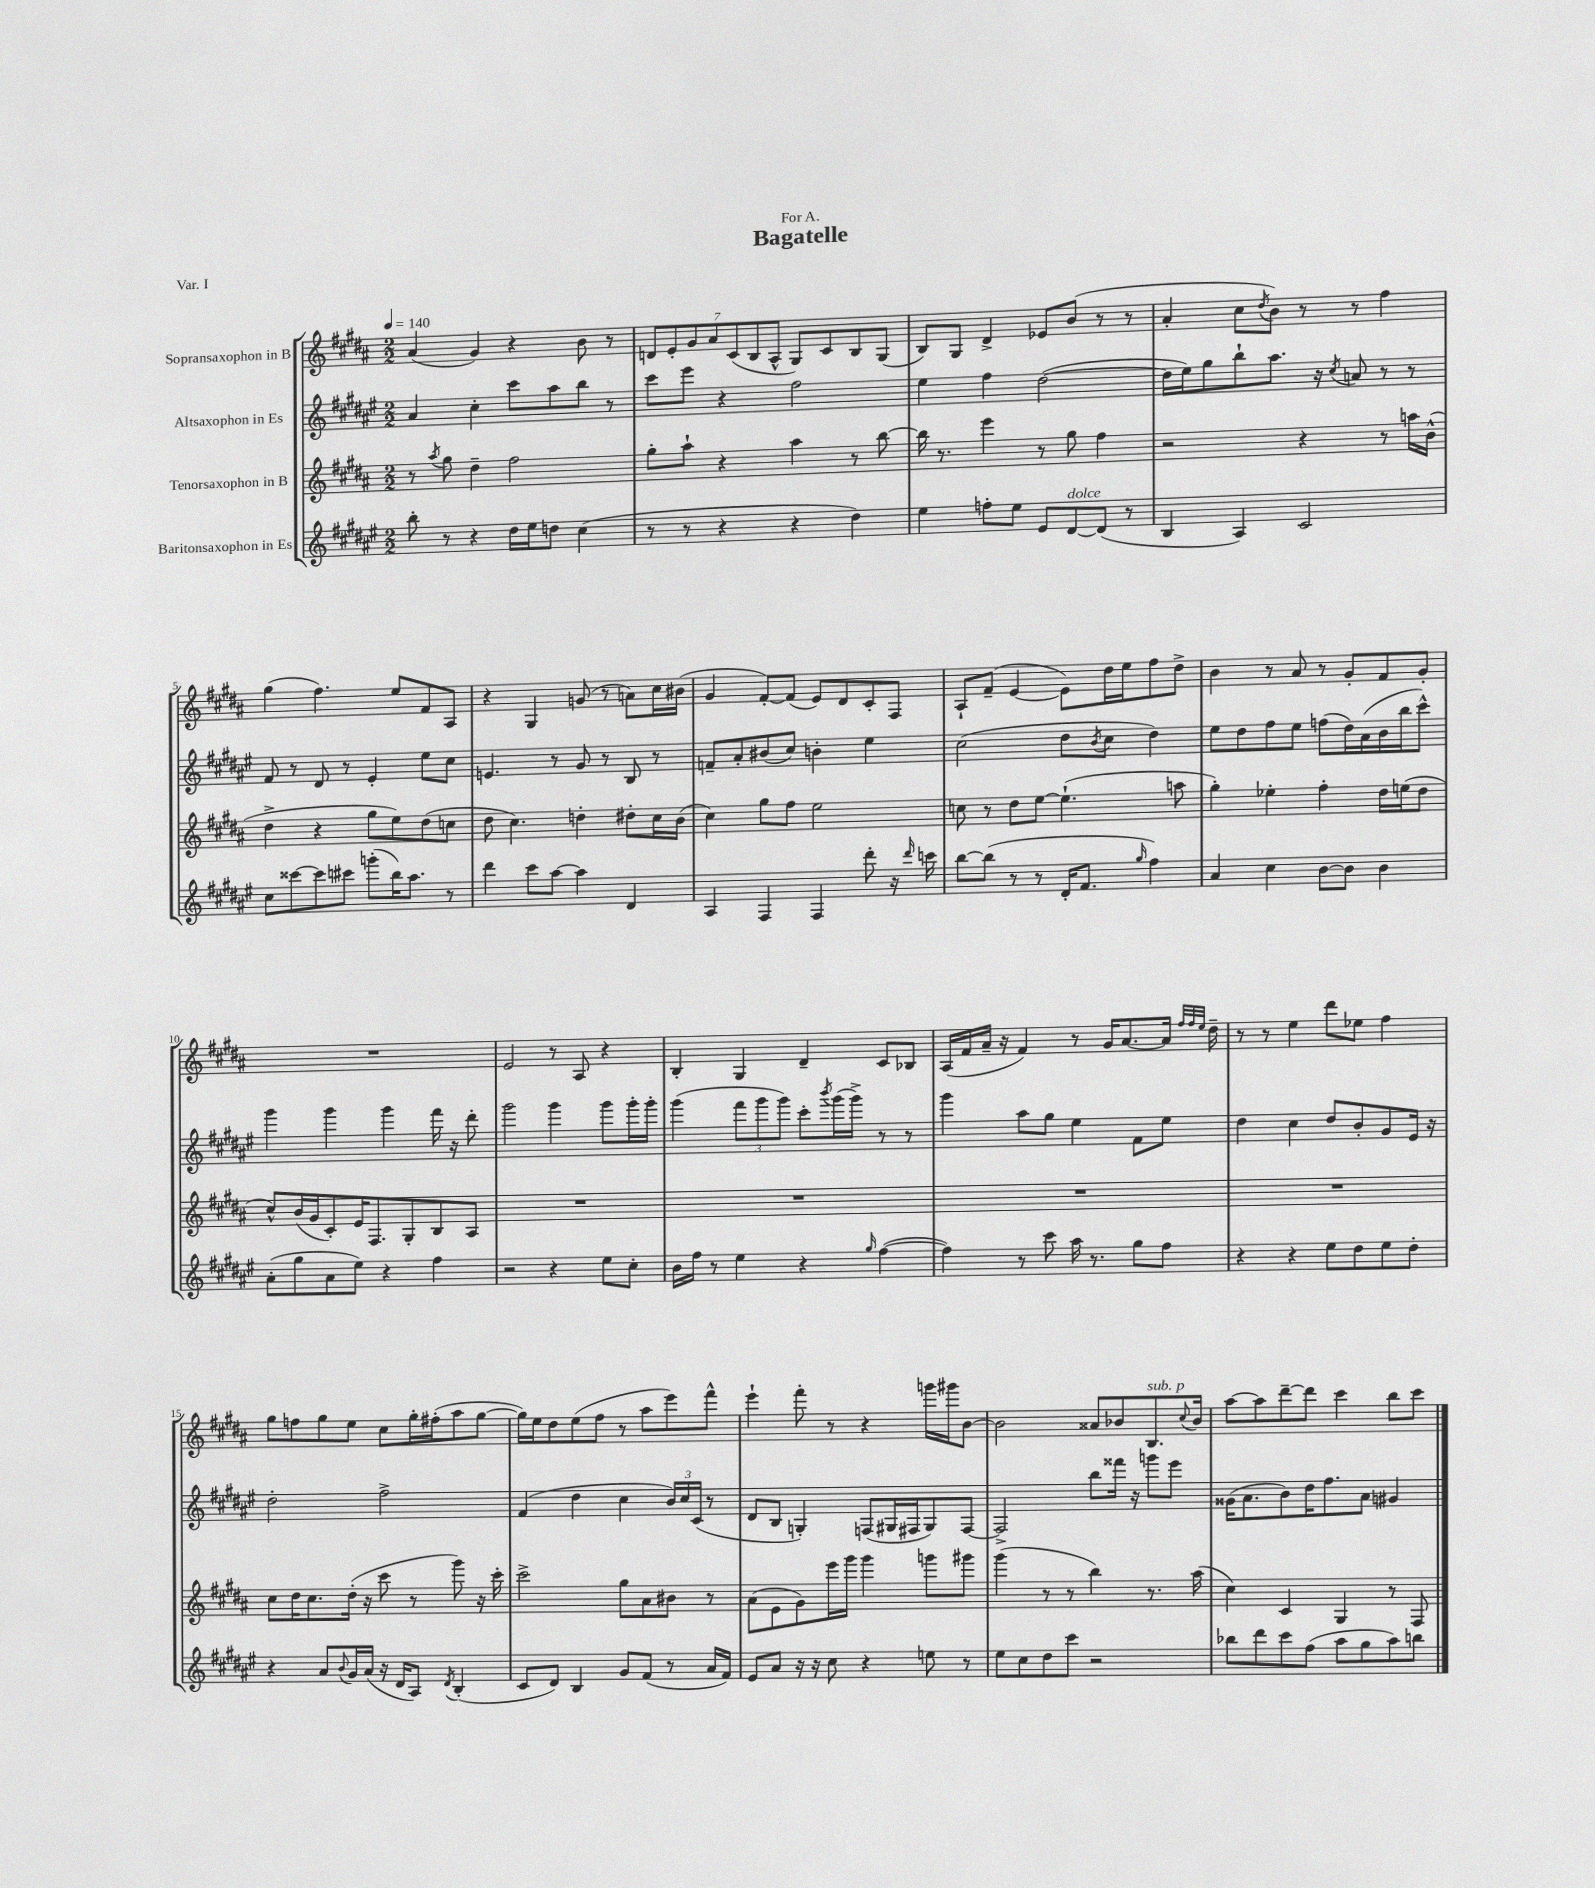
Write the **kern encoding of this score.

**kern	**kern	**kern	**kern
*staff4	*staff3	*staff2	*staff1
*clefG2	*clefG2	*clefG2	*clefG2
*k[f#c#g#d#a#e#]	*k[f#c#g#d#a#]	*k[f#c#g#d#a#e#]	*k[f#c#g#d#a#]
*M2/2	*M2/2	*M2/2	*M2/2
*MM140	*MM140	*MM140	*MM140
8bb'	8r	4a#	(4a#
.	8qaa#	.	.
8r	8gg#	.	.
4r	4dd#~	4cc#'	4g#)
16dd#	2ff#	8ccc#	4r
16ee#	.	.	.
8dd	.	8aa#	.
(4cc#	.	8bb	8b
.	.	8r	8r
=	=	=	=
8r	8gg#'	8ccc#	14d
.	.	.	14e'
8r	8aa#`	8eee#	.
.	.	.	14g#
.	.	.	14a#
4r	4r	4r	.
.	.	.	(14c#
.	.	.	14B
.	.	.	14A#^^
4r	4aa#	2ff#	8G#)
.	.	.	8c#
4dd#)	8r	.	8B
.	[8bb	.	(8G#
=	=	=	=
4ee#	16bb]	4ee#	8B)
.	8.r	.	.
.	.	.	8G#
8ff'	4eee	4ff#	4d#^
8ee#	.	.	.
8e#	8r	([2dd#	8e-
[8d#	8gg#	.	(8b
(8d#]	4ff#	.	8r
8r	.	.	8r
=	=	=	=
4B	2r	16dd#]	4a#'
.	.	16ee#)	.
.	.	8gg#	.
4A#)	.	8bb`	8cc#
.	.	.	8qdd#
.	.	8.aa#	8b)
2c#	4r	.	8r
.	.	16r	.
.	.	8qcc#	.
.	.	8a	8r
.	8r	8r	4ff#
.	16aa	8r	.
.	(16b^^	.	.
=	=	=	=
8cc#	4dd#^	8f#	(4gg#
[8ccc##	.	8r	.
8ccc##]	4r	8d#	4.ff#)
8ccc#	.	8r	.
(8ggg'	8gg#	4e#'	.
16bb)	8ee)	.	8ee
8.aa#	.	.	.
.	(8dd#	8ee#	8f#
8r	8cc	8cc#	8A#
=	=	=	=
4ddd#	8dd#	4.e	4r
.	4.cc#)	.	.
8ccc#	.	.	4G#
[8aa#	.	8r	.
4aa#]	4dd'	8g#	(8g
.	.	8r	8r
4d#	8dd#'	8B	8a)
.	16cc#	8r	16cc#
.	(16b	.	(16b#
=	=	=	=
4A#	4cc#)	8f~	4g#
.	.	8a#'	.
4F#	8gg#	(8b#	[8f#')
.	8ff#	8cc#)	(8f#]
4F#	2ee	4b'	8e)
.	.	.	8d#
8ddd#'	.	4ee#	8c#'
16r	.	.	8F#
16qqddd#	.	.	.
16ccc	.	.	.
=	=	=	=
[8bb	8cc	(2cc#	8A#`
(8bb]	8r	.	(8f#~
8r	8dd#	.	[4e
8r	[8ee	.	.
16d#'	(4.ee`]	8dd#	8e])
8.f#	.	.	.
.	.	8qb	.
.	.	8cc#	16dd#
.	.	.	16ee
16qqgg#	.	.	.
4ff#)	.	4dd#)	8ff#
.	8aa	.	8dd#^
=	=	=	=
4a#	4gg#')	8ee#	4b
.	.	8dd#	.
4cc#	4ee-'	8ff#	8r
.	.	8ee#	8a#
[8b	4ff#'	(8ff	8r
8b]	.	16dd#)	8g#'
.	.	(16a#	.
4b	16dd#	16b	8f#
.	(16ee	16bb	.
.	8dd#	8ccc#^^)	8g#'
=	=	=	=
(8a#'	8cc#^^)	4ggg#	1r
8gg#	(16b	.	.
.	16g#	.	.
8a#	8c#')	4ggg#	.
8ee#)	16e	.	.
.	8.F#	.	.
4r	.	4ggg#	.
.	8G#'	.	.
4ff#	8B	16fff#	.
.	.	16r	.
.	8A#	8ddd#'	.
=	=	=	=
2r	1r	2ggg#	2e
4r	.	4ggg#	8r
.	.	.	8A#
8ee#	.	8ggg#	4r
8cc#'	.	16ggg#'	.
.	.	16ggg#'	.
=	=	=	=
16b	1r	(4ggg#	4B'
16ff#	.	.	.
8r	.	.	.
4ee#	.	12fff#	4G#
.	.	12ggg#	.
.	.	12ggg#)	.
4r	.	8ccc#'	4d#~
.	.	8qbbb	.
.	.	(16ggg#	.
.	.	16ggg#^)	.
16qqgg#	.	.	.
([4ff#	.	8r	8c#
.	.	8r	8B-
=	=	=	=
4ff#])	1r	4ggg#	(16A#
.	.	.	16f#
.	.	.	16a#~
.	.	.	16r
8r	.	8aa#	4f#)
8ccc#	.	8gg#	.
16aa#	.	4ee#	8r
8.r	.	.	.
.	.	.	16g#
.	.	.	[8.a#
8gg#	.	8f#	.
8ff#	.	8ee#	16a#]
.	.	.	32qqff#
.	.	.	32qqff#
.	.	.	32qqee
.	.	.	16dd#~
=	=	=	=
4r	1r	4dd#	8r
.	.	.	8r
4r	.	4cc#	4ee
8ee#	.	8dd#	8ddd#
8dd#	.	8b'	8ee-
8ee#	.	8g#	4ff#
8dd#'	.	16e#	.
.	.	16r	.
=	=	=	=
4r	8cc#	2dd#'	8gg#
.	16dd#	.	8ff
.	8.cc#	.	.
8a#	.	.	8gg#
8qqb	.	.	.
16g#	(16dd#'	.	8ee
(16a#	16r	.	.
16r	8ccc#	2ff#^	8cc#
16d#	.	.	.
8A#)	8r	.	16gg#'
.	.	.	(16ff#'
8qd#	.	.	.
(4B'	8ggg#)	.	8aa#
.	16r	.	[8gg#
.	16ccc#'	.	.
=	=	=	=
8c#	2ccc#^	(4f#	16gg#])
.	.	.	16ee
8d#)	.	.	8dd#
4B	.	4dd#	(8ee
.	.	.	8ff#
8g#	8gg#	4cc#	8r
(8f#	8a#	.	8aa#
8r	8b#	24b)	8eee)
.	.	24cc#	.
.	.	(24c#	.
16a#	8r	8r	8fff#^^
16f#)	.	.	.
=	=	=	=
8e#	(8a#	8d#	4eee`
8a#	8e	8B	.
16r	8g#)	4G')	8fff#'
16r	.	.	.
8cc#	16eee	.	8r
.	16ggg#	.	.
4r	4ggg#	(8F	4r
.	.	16G#	.
.	.	16F#	.
8ee	8ggg	8G#)	16ggg
.	.	.	16ggg#
8r	8ggg#	[8F#	[8b
=	=	=	=
8ee#	(4ggg#	2F#^]	2b]
8cc#	.	.	.
8dd#	8r	.	.
8ccc#	8r	.	.
2r	4bb)	8bb	8a##
.	.	16fff##	8b-
.	.	16r	.
.	8.r	8ggg	8.B
.	.	8eee#	.
.	.	.	8qqcc#
.	(16aa#	.	16b-
=	=	=	=
8bb-	4cc#)	(16g##	[8aa#
.	.	8.a#	.
8ddd#	.	.	8aa#]
8ccc#	4c#	8b)	[8ddd#~
(8ff#	.	16dd#	8ddd#]
.	.	8.ff#	.
8aa#	4G#	.	4ccc#
8gg#	.	8a#	.
8aa#)	8r	4g#	8bb
8bb	8F#	.	8ccc#
==	==	==	==
*-	*-	*-	*-
